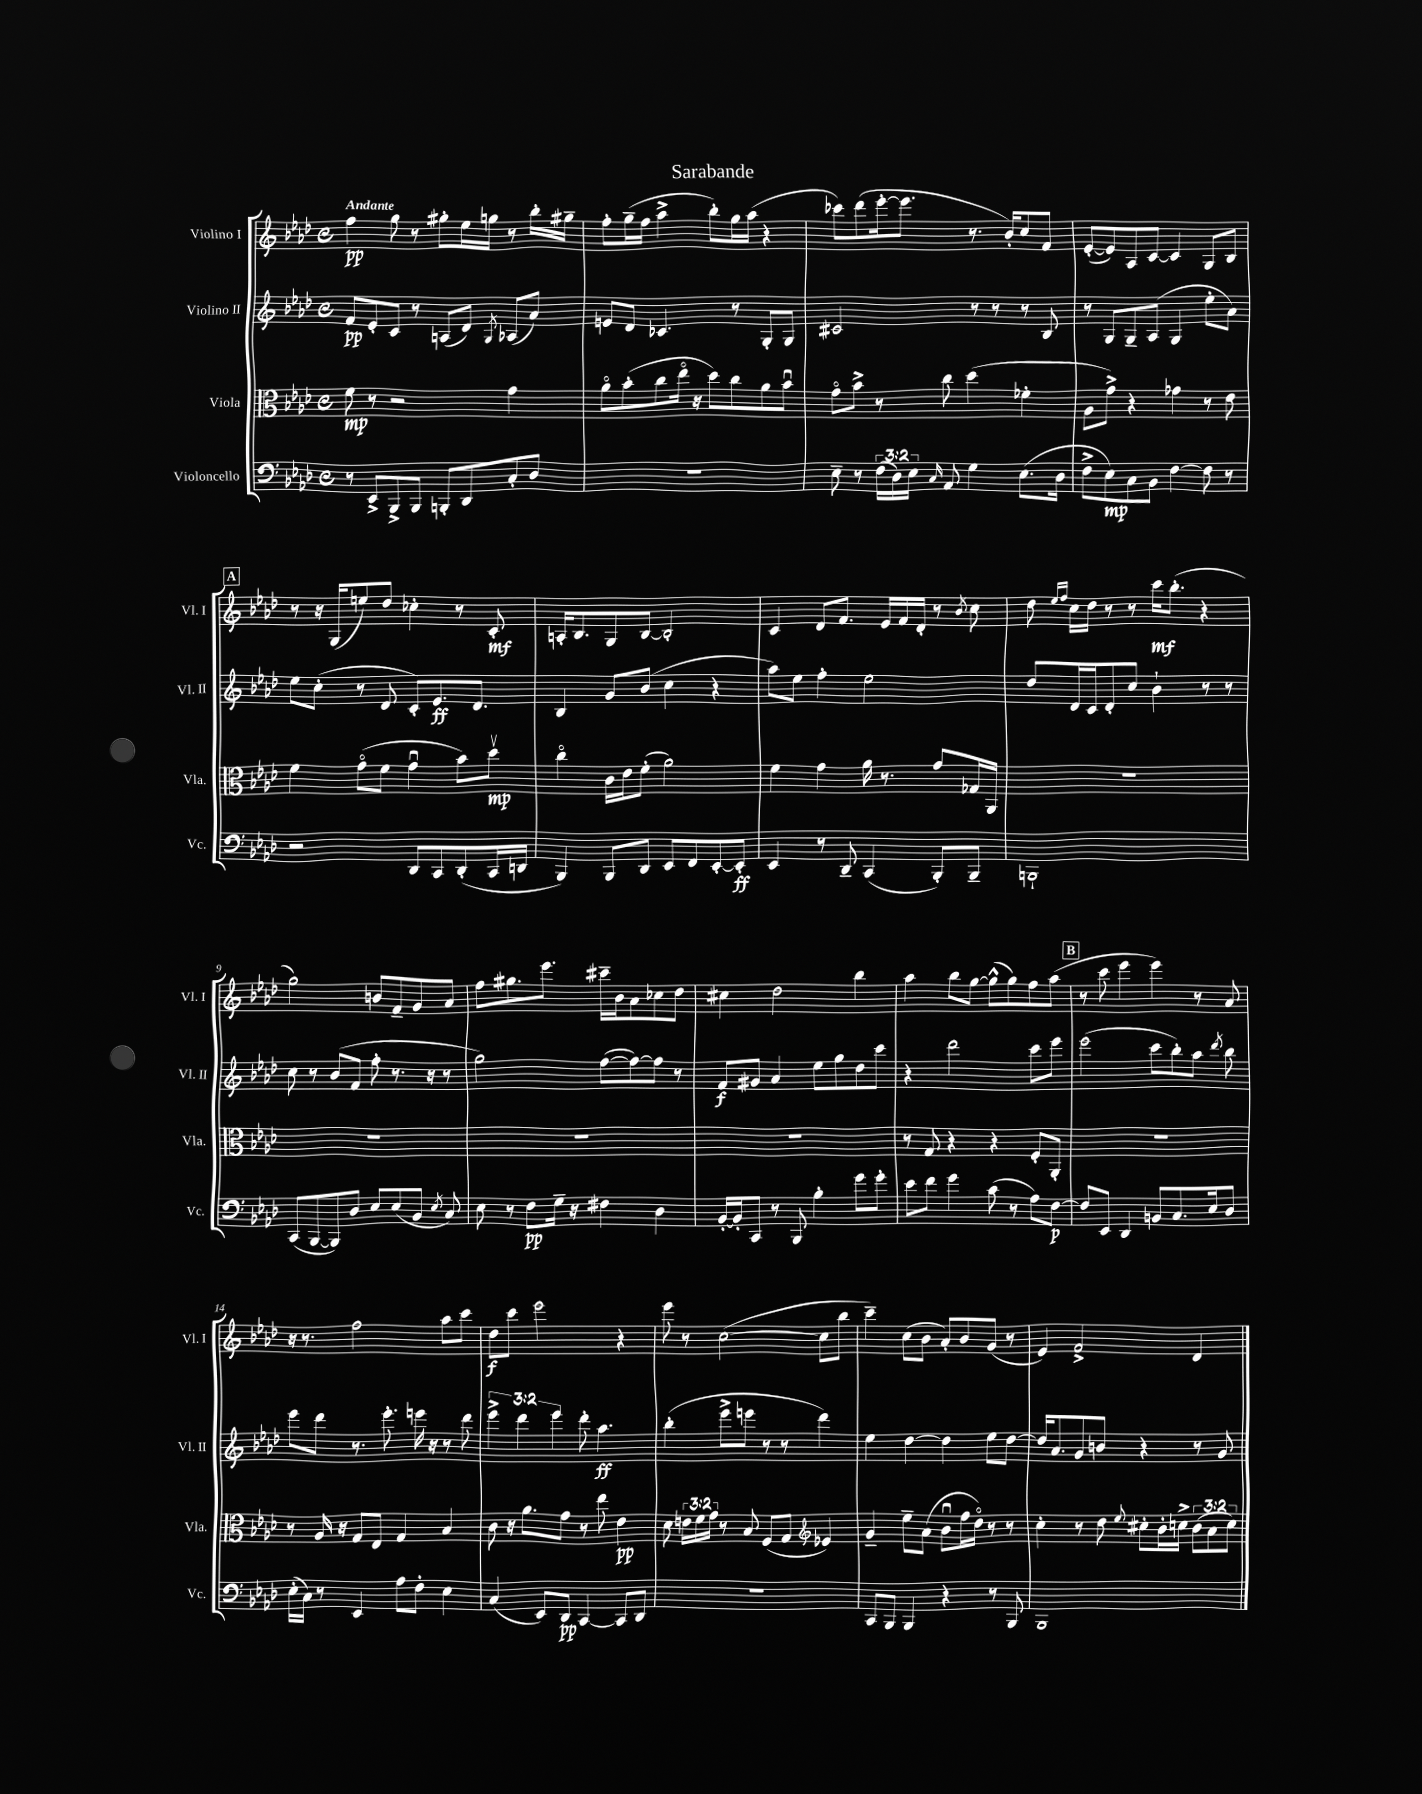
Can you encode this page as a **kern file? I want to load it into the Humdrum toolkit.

**kern	**kern	**kern	**kern
*staff4	*staff3	*staff2	*staff1
*clefF4	*clefC3	*clefG2	*clefG2
*k[b-e-a-d-]	*k[b-e-a-d-]	*k[b-e-a-d-]	*k[b-e-a-d-]
*M4/4	*M4/4	*M4/4	*M4/4
*met(c)	*met(c)	*met(c)	*met(c)
8r	8f	8f	4ff
8EE-^	8r	8e-'	.
8BBB-^	2r	8c	8gg
8BBB-	.	8r	8r
8BBB'	.	(8A	8gg#'
8DD-	.	8d-)	16ee-
.	.	.	16gg
.	.	8qG	.
8C'	4g	(8A-	8r
8D-	.	8a-)	16bb-'
.	.	.	16gg#~
=	=	=	=
1r	8a-o	8e	8ff'
.	(8b-'	8d-	(16gg~
.	.	.	16ff
.	8cc	4.c-	4aa-^
.	16ee-o	.	.
.	16r	.	.
.	8dd-)	.	8bb-')
.	8cc	8r	16gg
.	.	.	(16aa-
.	8a-	8G'	4r
.	8b-u	8G	.
=	=	=	=
8E-~	8go	2c#	8ccc-)
8r	8b-^	.	(8ddd-
(24F	8r	.	[16eee-'
24D-)	.	.	.
.	.	.	8.eee-]
24E-	.	.	.
16qqC	.	.	.
8AA-	8cc	.	.
4G	(4dd-	8r	8.r
.	.	8r	.
.	.	.	16b-')
(8.E-	4f-'	8r	8cc
.	.	8B-	8f
16D-	.	.	.
=	=	=	=
8F^	8A-	8r	([8e-'
8E-)	8g^)	8G	8e-])
8C	4r	8G~	8A-
8BB-	.	(8A-	[8c
[4F	4g-	4G	4c]
8F]	8r	8ee-'	8G
8r	8e-	8a-)	8B-
=	=	=	=
2r	4f	8ee-	8r
.	.	(8cc'	16r
.	.	.	(16G
.	(8go	8r	8ee)
.	8f	8d-	8dd-
8DD-	4gu	8c')	4cc-'
8CC	.	8.e-	.
(8DD-'	8b-)	.	8r
.	.	8.d-	.
16CC	8dd-v	.	8c'
16DD	.	.	.
=	=	=	=
4BBB-)	4cco	4B-	16A'
.	.	.	8.B-
8BBB-	16c	8g	8G
.	16e-	.	.
8DD-	(8f'	(8b-	[8B-
8EE-	2a-)	4cc	2B-']
8FF	.	.	.
[8EE-'	.	4r	.
8EE-']	.	.	.
=	=	=	=
4EE-	4f	8aa-)	4c
.	.	8ee-	.
8r	4g	4ff'	8d-
8DD-~	.	.	8.f
(4CC	16a-	2ee-	.
.	8.r	.	16e-
.	.	.	16f
.	.	.	16d-'
8BBB-')	8g	.	8r
.	.	.	8qb-
8BBB-~	16G-	.	8cc
.	16AA-	.	.
=	=	=	=
1BBB`	1r	8dd-	8dd-
.	.	.	16qqee-
.	.	.	16qqff
.	.	16d-	16cc
.	.	16c	16dd-
.	.	8d-'	8r
.	.	8cc	8r
.	.	4b-`	16ccc
.	.	.	(8.bb-'
.	.	8r	4r
.	.	8r	.
=	=	=	=
(8CC	1r	8cc	2gg)
[8BBB-	.	8r	.
8BBB-])	.	(8b-	.
8D-	.	8f	.
8E-	.	8ff'	8b
(8E-	.	8.r	8f~
8BB-	.	.	8g
.	.	16r	.
8qE-	.	.	.
8C)	.	8r	8a-
=	=	=	=
8E-	1r	2gg)	8ff
8r	.	.	8.gg#
8F	.	.	.
.	.	.	8.eee-
16G~	.	.	.
16r	.	.	.
4F#	.	([8ff	16ccc#~
.	.	.	16b-
.	.	8ff_)	8a-
4D-	.	8ff]	8cc-
.	.	8r	8dd-
=	=	=	=
[16BB-'	1r	8f	4cc#
16BB-']	.	.	.
8CC	.	8g#	.
8r	.	4a-	2dd-
8BBB-	.	.	.
4B-'	.	8ee-	.
.	.	8gg	.
8g	.	8dd-	4bb-
8g'	.	8ccc	.
=	=	=	=
8e-	8r	4r	4aa-
8f	8G	.	.
4g	4r	2ddd-	8bb-
.	.	.	[8gg
(8c	4r	.	(8gg^^]
8r	.	.	8gg)
8A-)	8F'	8ccc	8ff
[8F	8AA-'	8eee-	(8aa-
=	=	=	=
8F]	1r	(2eee-	8r
8EE-	.	.	8ccc
4DD-	.	.	4eee-
8BB	.	8ccc	4eee-)
8.C	.	8bb-')	.
.	.	8aa-	8r
16E-	.	.	.
.	.	8qddd-	.
8D-	.	8bb-	8a-
=	=	=	=
(16E-'	8r	8eee-	16r
16C)	.	.	8.r
8r	16A-	8ddd-	.
.	16r	.	.
4EE-	8G	8.r	2ff
.	8E-	.	.
.	.	8.eee-'	.
8A-	4G	.	.
8F'	.	16eee	.
.	.	16r	.
4E-	4B-	8r	8aa-
.	.	8ddd-	8ccc
=	=	=	=
(4C	8c	6eee-^	8dd-
.	16r	.	8ccc
.	.	6ddd-	.
.	8.a-	.	.
8EE-)	.	.	2eee-
.	.	6eee-	.
8DD-	8g	.	.
[4CC	8r	8ddd-'	.
.	8ee-	4.aa-	.
8CC]	4e-	.	4r
8DD-	.	.	.
=	=	=	=
1r	8d-	(4bb-'	8eee-
.	24e	.	8r
.	24f	.	.
.	24g	.	.
.	8r	8eee-^	([2cc
.	8B-	8eee	.
.	(8F	8r	.
.	8G	8r	.
*	*clefG2	*	*
.	4e-)	4ddd-)	8cc]
.	.	.	8bb-
=	=	=	=
8CC	4g~	4ee-	4ccc~)
8BBB-	.	.	.
4BBB-	8ee-~	[4dd-	(8cc
.	(8a-	.	8b-
4r	8b-u	4dd-]	8a-')
.	16ff	.	8b-
.	16dd-o)	.	.
8r	8r	8ee-	(8g
8BBB-	8r	[8dd-	8r
=	=	=	=
1BBB-	4cc'	16dd-]	4e-)
.	.	8.a-	.
.	8r	8g	2f^
.	8dd-	8b	.
.	8qqee-	.	.
.	8cc#'	4r	.
.	16b-'	.	.
.	16cc^	.	.
.	(12b-	8r	4d-
.	12a-	.	.
.	.	8g	.
.	12cc)	.	.
==	==	==	==
*-	*-	*-	*-
